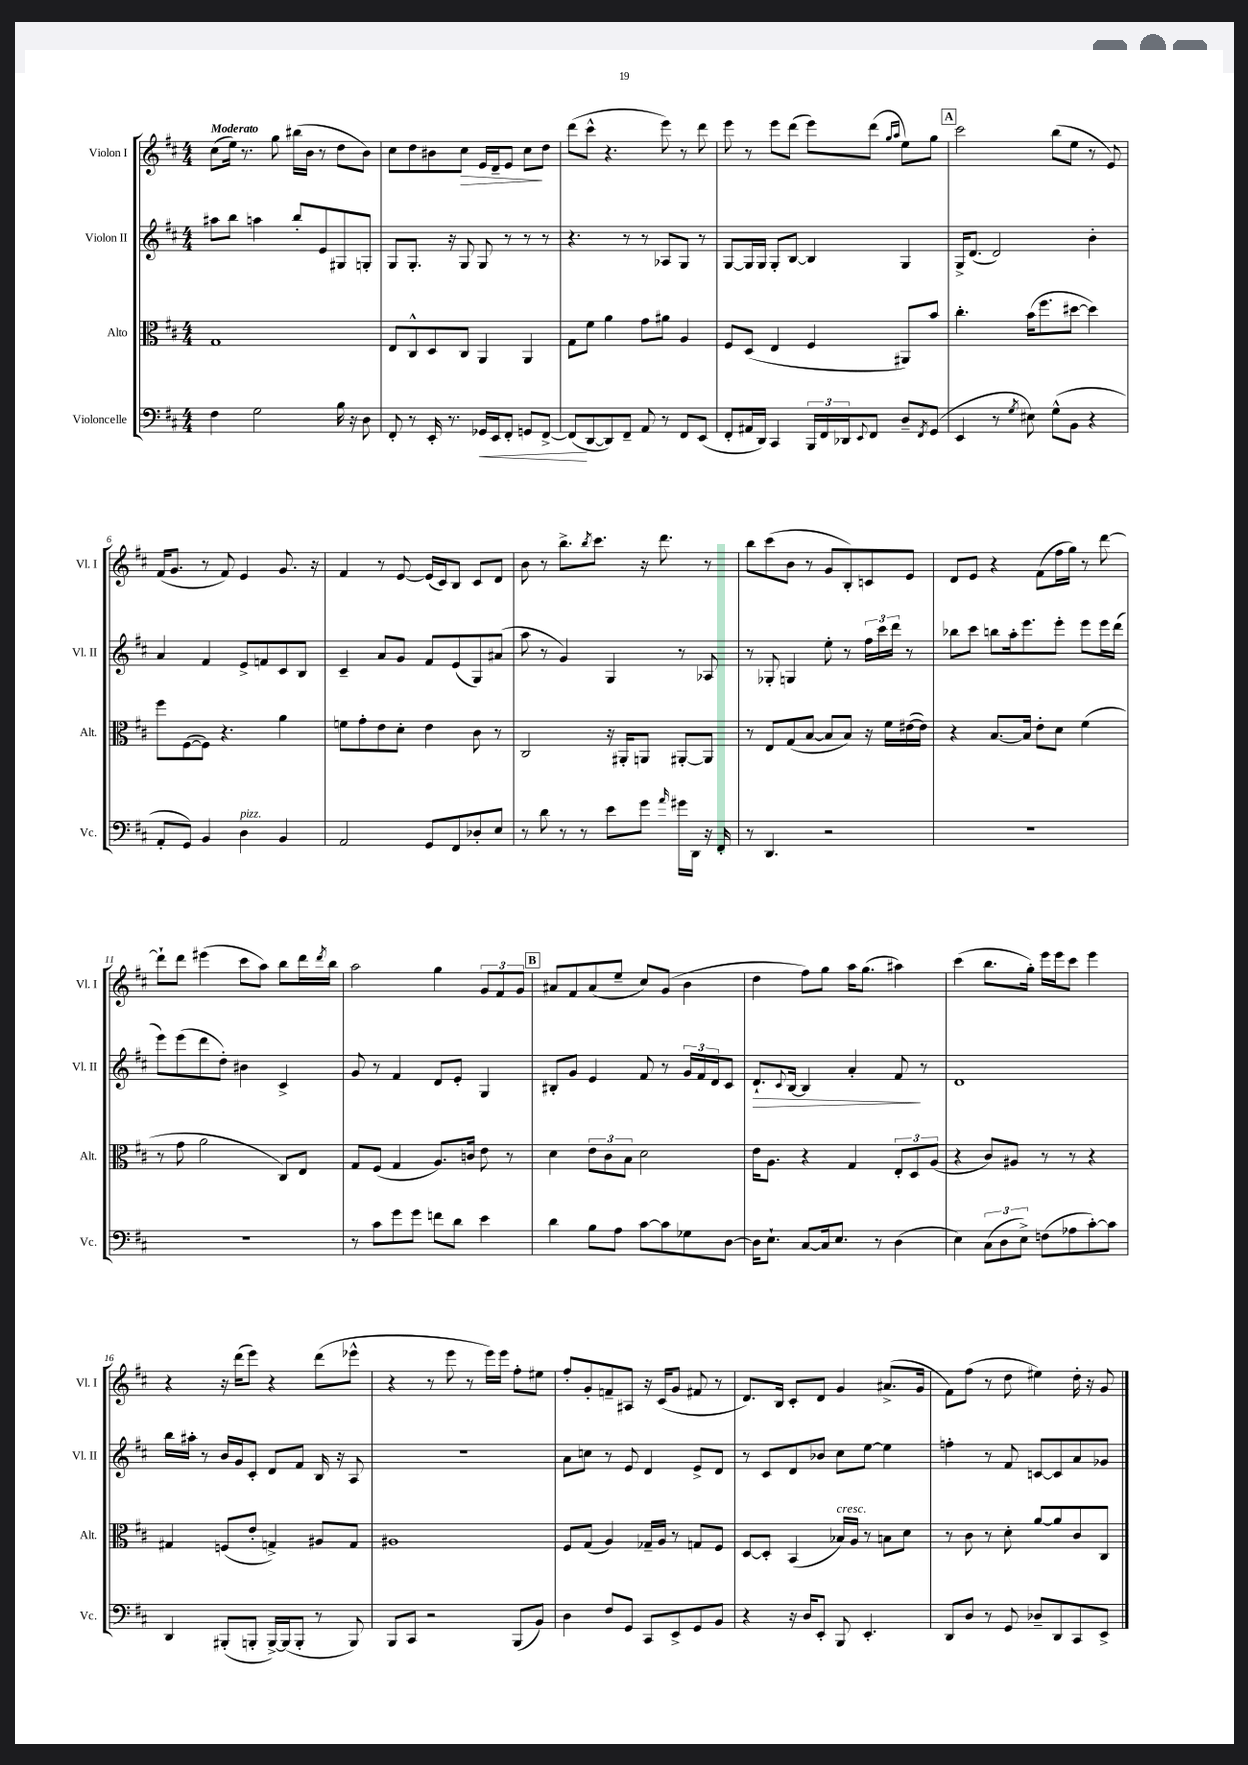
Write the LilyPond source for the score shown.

<<
\new StaffGroup <<
\new Staff = "s0" \with { instrumentName = "Violon I" shortInstrumentName = "Vl. I" } {
    \clef treble \key d \major \numericTimeSignature \time 4/4 \tempo "Moderato"
    cis''8( e''16) r8. g''8 bis''16( b'16 r8 d''8 b'8) |
    cis''8 d''8 bis'8 cis''8\> e'16 d'16-- e'8 cis''8\! d''8 |
    d'''8( cis'''8-^ r4. e'''8) r8 d'''8 |
    e'''8 r8 e'''8 d'''8( e'''8) d'''8( \grace { g''16 a''16 } e''8) g''8 |
    \mark \markup { \box "A" } cis'''2 b''8( e''8 r8 e'8) |
    fis'16( g'8. r8 fis'8) e'4 g'8. r16 |
    fis'4 r8 e'8~ e'16( cis'16) b8 cis'8 d'8 |
    b'8 r8 b''8.-> \acciaccatura { b''8 } cis'''8. r16 d'''8. r8 |
    b''8 cis'''8( b'8 r8 g'8 b8-.) c'8 e'8 |
    d'8 e'8 r4 fis'8( fis''16 g''16) r8 d'''8~ |
    d'''8-! d'''8 eis'''4( cis'''8 a''8) b''8 d'''16 \acciaccatura { d'''8 } b''16 |
    a''2 g''4 \tuplet 3/2 { g'8 fis'8 g'8 } |
    \mark \markup { \box "B" } ais'8 fis'8 ais'8( e''8-- cis''8) g'8( b'4 |
    d''4 fis''8) g''8 a''16 g''8.( ais''4) |
    cis'''4( b''8. g''16-.) e'''16 e'''16 cis'''8 e'''4 |
    r4 r16 d'''16( e'''8) r4 d'''8( ees'''8-^ |
    r4 r8 e'''8 r8 e'''16) e'''16 fis''8-. eis''8 |
    fis''8-. g'8-. f'8-- ais8 r16 cis'16( g'8 fis'8 r8 |
    d'8.) b16 cis'8-. d'8 g'4 ais'8.->( g'16 |
    fis'8) fis''8( r8 d''8 eis''4) d''16-. r16 g'8 \bar "|." |
}
\new Staff = "s1" \with { instrumentName = "Violon II" shortInstrumentName = "Vl. II" } {
    \clef treble \key d \major \numericTimeSignature \time 4/4
    ais''8 b''8 a''4 b''8-. e'8 gis8 g8-. |
    g8 g8.-. r16 g8 g8 r8 r8 r8 |
    r4. r8 r8 aes8 g8 r8 |
    g8~ g16 g16 g8-. b8~ b4 g4 |
    \mark \markup { \box "A" } g16-> d'8.( d'2) b'4-. |
    a'4 fis'4 e'8-> f'8 cis'8 b8 |
    cis'4-- a'8 g'8 fis'8 e'8( g8) ais'8( |
    a''8 r8 g'4) g4 r8 aes8 |
    r8 ges8-. g4 e''8-. r8 \tuplet 3/2 { fis''16 cis'''16 d'''16 } r8 |
    bes''8 cis'''8 b''8 a''16-. e'''8. e'''8-. e'''8 e'''16 d'''16( |
    e'''8) e'''8( d'''8 d''8-.) bis'4 cis'4-> |
    g'8 r8 fis'4 d'8 e'8-. g4 |
    \mark \markup { \box "B" } bis8-. g'8 e'4 fis'8 r8 \tuplet 3/2 { g'16 fis'16 d'16 } cis'8 |
    d'8.-!\> \appoggiatura { cis'8 } b16~ b4 a'4-. fis'8\! r8 |
    d'1 |
    b''16 ais''16-. r8 b'16 g'16 cis'8-. d'8 fis'8 b16 r16 a8 |
    R1 |
    a'8 c''8 r8 e'8 d'4 e'8-> d'8 |
    r8 cis'8 d'8 bes'8 cis''8 e''8~ e''4 |
    f''4-. r8 fis'8 c'8~ c'8 a'8 ges'8 \bar "|." |
}
\new Staff = "s2" \with { instrumentName = "Alto" shortInstrumentName = "Alt." } {
    \clef alto \key d \major \numericTimeSignature \time 4/4
    g1 |
    e8 cis8-^ d8 cis8 a,4 a,4 |
    g8 fis'8 a'4 g'8 ais'8 a4 |
    fis8 d8( e4 fis4 ais,8) b'8 |
    \mark \markup { \box "A" } cis''4.-. b'16( fis''8. dis''8~ dis''4) |
    fis''8 fis8~( fis8) r4. a'4 |
    f'8 g'8-. e'8 d'8-. e'4 cis'8 r8 |
    cis2 r16 ais,16-. a,8 ais,8~-. ais,8 |
    r8 e8 g8( b8~ b8 b8) r16 fis'16 eis'16~( eis'16) |
    r4 b8.~ b16 e'8-. d'8 fis'4( |
    r8 g'8 a'2 cis8) e8 |
    g8 fis8( g4 a8.) c'16 e'8 r8 |
    \mark \markup { \box "B" } d'4 \tuplet 3/2 { e'8 cis'8 b8 } d'2 |
    e'16 a8. r4 g4 \tuplet 3/2 { e8-. d8 a8( } |
    r4 cis'8) ais8 r8 r8 r4 |
    gis4 f8( e'8-. g4->) ais8 g8 |
    ais1 |
    fis8 g8( a4) ges16-- a16 r8 g8 fis8 |
    d8~ d8-. b,4( bes16^\markup { \italic "cresc." }) a16 r8 b8 d'8 |
    r8 cis'8 r8 d'8-. a'8~ a'8 cis'8 cis8 \bar "|." |
}
\new Staff = "s3" \with { instrumentName = "Violoncelle" shortInstrumentName = "Vc." } {
    \clef bass \key d \major \numericTimeSignature \time 4/4
    fis4 g2 b16 r16 d8 |
    fis,8-. r8 e,16-. r8. ges,16\< e,16 fis,8-. g,8 fis,8~-> |
    fis,8\!( d,8~ d,8) fis,8-- a,8 r8 fis,8 e,8( |
    fis,8-. ais,16 d,16) cis,4 \tuplet 3/2 { b,,16 fis,16 des,16 } \appoggiatura { e,8 } fis,8 d8-- \acciaccatura { fis,8 } g,8( |
    \mark \markup { \box "A" } e,4 r8 \acciaccatura { g8 } eis8) g8-^( b,8 r4 |
    a,8-. g,8) b,4 d4^\markup { \italic "pizz." } b,4 |
    a,2 g,8 fis,8 des8-. e8 |
    r8 d'8 r8 r8 e'8 g'8 \grace { a'16 } gis'16 d,16 r16 fis,16-. |
    r8 d,4. r2 |
    R1 |
    R1 |
    r8 cis'8 g'8 g'8 f'8 d'8 e'4 |
    \mark \markup { \box "B" } d'4 b8 a8 cis'8~ cis'8 ges8 d8~ |
    d16 e8.-! cis8~ cis16 e8. r8 d4( |
    e4) \tuplet 3/2 { cis8( d8 e8->) } f8( aes8 cis'8~-.) cis'8 |
    d,4 bis,,8-.( b,,8-. b,,16~->) b,,16( b,,8-. r8 b,,8) |
    b,,8 cis,8 r2 b,,8( b,8) |
    d4 fis8 g,8 cis,8 e,8-> g,8 b,8 |
    r4 r16 d16 e,8-. b,,8 e,4.-. |
    d,8 d8 r8 g,8 des8-- d,8 cis,8 e,8-> \bar "|." |
}
>>
>>
